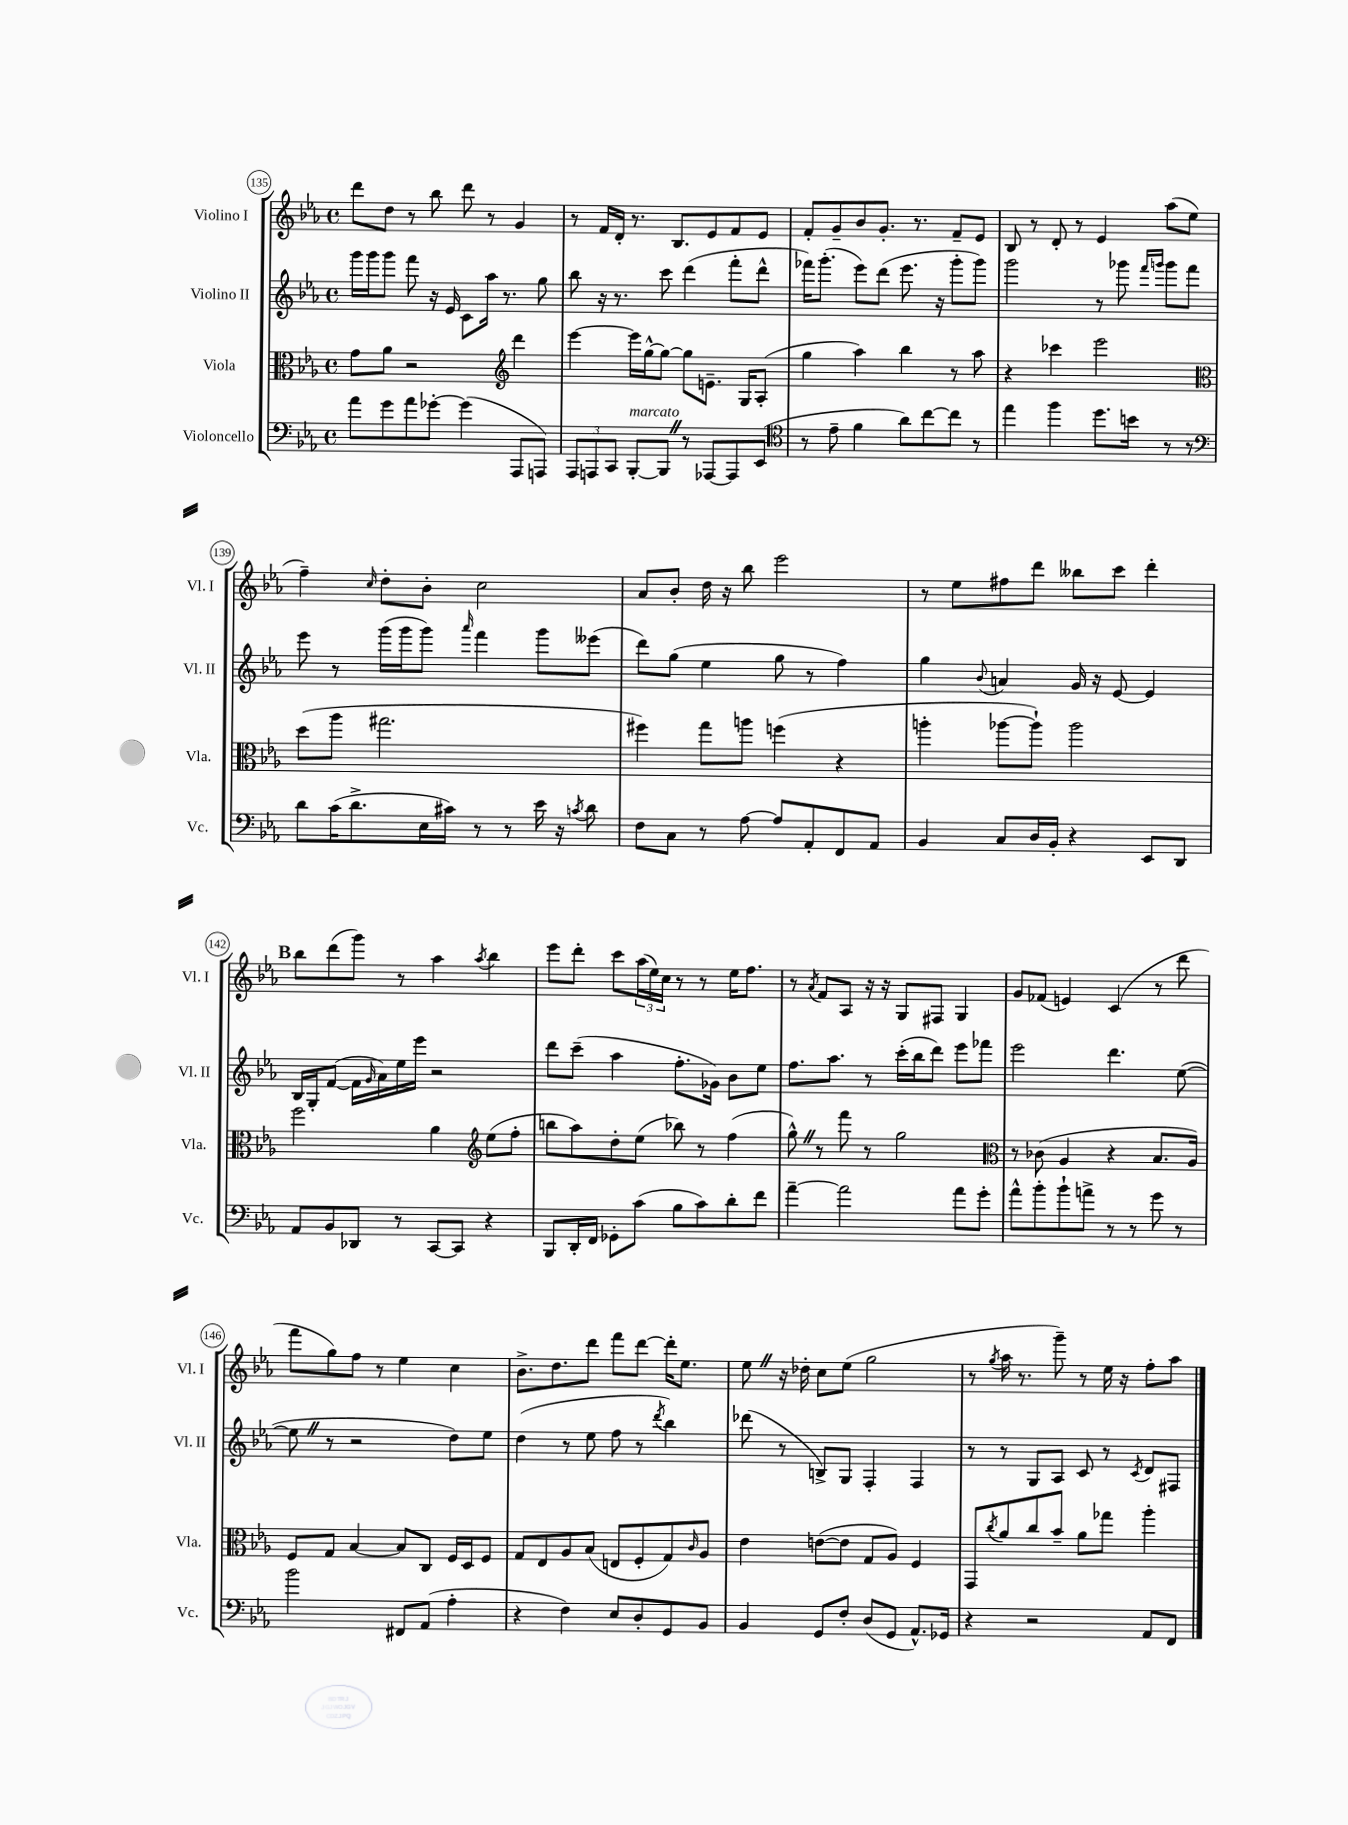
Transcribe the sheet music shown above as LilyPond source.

<<
\new StaffGroup <<
\new Staff = "s0" \with { instrumentName = "Violino I" shortInstrumentName = "Vl. I" } {
    \clef treble \key ees \major \defaultTimeSignature \time 4/4
    d'''8 d''8 r8 bes''8 d'''8 r8 g'4 |
    r8 f'16 d'16-. r8. bes8. ees'8 f'8 ees'8 |
    f'8-. g'8-- bes'8 g'8.-. r8. f'8-- ees'8 |
    bes8 r8 d'8-. r8 ees'4 aes''8( ees''8 |
    f''4--) \grace { c''16 } d''8-. bes'8-. c''2 |
    aes'8 bes'8-. d''16 r16 bes''8 ees'''2 |
    r8 ees''8 fis''8 d'''8 beses''8 c'''8 d'''4-. |
    \mark \markup { \bold "B" } bes''8 d'''8( g'''8) r8 aes''4 \acciaccatura { aes''8 } bes''4 |
    ees'''8 d'''8-. c'''8 \tuplet 3/2 { aes''16( ees''16) c''16 } r8 r8 ees''16 f''8. |
    r8 \acciaccatura { aes'8 } f'8 aes8 r16 r16 g8 fis8 g4 |
    g'8 fes'8( e'4) c'4( r8 d'''8 |
    f'''8 g''8) f''8 r8 ees''4 c''4 |
    bes'8.-> d''8. d'''8 f'''8 d'''8~ d'''16-. ees''8. |
    ees''8 \once \override BreathingSign.text = \markup { \musicglyph "scripts.caesura.straight" } \breathe r16 des''16-. c''8 ees''8( g''2 |
    r8 \acciaccatura { g''8 } aes''16 r8. g'''8--) r8 ees''16 r16 f''8-. aes''8 \bar "|." |
}
\new Staff = "s1" \with { instrumentName = "Violino II" shortInstrumentName = "Vl. II" } {
    \clef treble \key ees \major \defaultTimeSignature \time 4/4
    g'''16 g'''16 g'''8 f'''8 r16 ees'16 c'8 aes''16 r8. g''8 |
    bes''8 r16 r8. c'''8 d'''4( f'''8-. d'''8-^ |
    fes'''16) g'''8.-.( ees'''8) d'''8( ees'''8. r16 g'''8-. g'''8) |
    g'''2 r8 ges'''8 \grace { f'''16 g'''16 } g'''8 f'''8 |
    ees'''8 r8 g'''16( g'''16 g'''8) \grace { aes'''16 } f'''4 g'''8 eeses'''8( |
    d'''8) g''8( ees''4 g''8 r8 f''4) |
    g''4 \appoggiatura { bes'8 } a'4 g'16 r16 ees'8~ ees'4 |
    \mark \markup { \bold "B" } bes16 g16-. f'8~( f'16 \grace { g'16 } aes'16) ees''16 ees'''16 r2 |
    d'''8 c'''8--( aes''4 f''8.-. ges'16) bes'8 ees''8 |
    f''8. aes''8. r8 c'''16-.( bes''16 d'''8) ees'''8 fes'''8 |
    ees'''2 d'''4. ees''8~( |
    ees''8 \once \override BreathingSign.text = \markup { \musicglyph "scripts.caesura.straight" } \breathe r8 r2 d''8) ees''8 |
    d''4( r8 ees''8 f''8 r8 \acciaccatura { d'''8 } bes''4) |
    des'''8( r8 b8->) g8 f4-. f4 |
    r8 r8 g8 aes8 c'8 r8 \acciaccatura { c'8 } d'8 fis8 \bar "|." |
}
\new Staff = "s2" \with { instrumentName = "Viola" shortInstrumentName = "Vla." } {
    \clef alto \key ees \major \defaultTimeSignature \time 4/4
    g'8 aes'8 r2 \clef treble d'''4 |
    ees'''4~ ees'''16 g''16~-^ g''8~ g''8 e'8.-- g16 aes8-.( |
    g''4 aes''4) bes''4 r8 aes''8 |
    r4 ces'''4 ees'''2 |
    \clef alto d''8( aes''8 gis''2. |
    fis''4) g''8 a''8 f''4( r4 |
    a''4-. aes''8~ aes''8-!) aes''2 |
    \mark \markup { \bold "B" } f''2 aes'4 \clef treble ees''8( f''8-. |
    b''8 aes''8) d''8-. ees''8( bes''8) r8 f''4( |
    g''8-^) \once \override BreathingSign.text = \markup { \musicglyph "scripts.caesura.straight" } \breathe r8 f'''8 r8 g''2 |
    \clef alto r8 ces'8( aes4 r4 bes8. aes16) |
    f8 g8 bes4~ bes8 c8 f16 d16 f8 |
    g8 ees8 aes8 bes8( e8 f8-. g8) \grace { c'16 } aes8 |
    ees'4 e'8~( e'8 g8 aes8) f4 |
    g,8 \acciaccatura { c''8 } aes'8 c''8 bes'8-- aes'8 ges''8 aes''4-. \bar "|." |
}
\new Staff = "s3" \with { instrumentName = "Violoncello" shortInstrumentName = "Vc." } {
    \clef bass \key ees \major \defaultTimeSignature \time 4/4
    aes'8 g'8 aes'8 ges'8~-. ges'4( aes,,8 a,,8) |
    \tuplet 3/2 { aes,,8 a,,8 c,8 } bes,,8~-.^\markup { \italic "marcato" } bes,,8 \once \override BreathingSign.text = \markup { \musicglyph "scripts.caesura.straight" } \breathe r8 aes,,8~ aes,,8 ees,8( |
    \clef tenor r8 ees'8-- f'4 aes'8) c''8~ c''8 r8 |
    ees''4 f''4 d''8. b'16 r8 r8 |
    \clef bass d'8 c'16( d'8.-> ees16 cis'16) r8 r8 ees'16 r16 \acciaccatura { c'8 } d'8 |
    f8 c8 r8 aes8~ aes8 aes,8-. f,8 aes,8 |
    bes,4 c8 d16 bes,16-. r4 ees,8 d,8 |
    \mark \markup { \bold "B" } aes,8 bes,8 des,8 r8 c,8~ c,8 r4 |
    bes,,8 d,16-. f,16 ges,8-. c'8( bes8 c'8) d'8-. f'8 |
    aes'4~-- aes'2 aes'8 g'8-. |
    aes'8-^ bes'8-. bes'8-! a'8-> r8 r8 g'8 r8 |
    bes'2 fis,8 aes,8( aes4-. |
    r4 f4) ees8 d8-. g,8 bes,8 |
    bes,4 g,8 f8-. d8( g,8 aes,8.-^) ges,16 |
    r4 r2 aes,8 f,8 \bar "|." |
}
>>
>>
\layout { \context { \Score currentBarNumber = #135 \override BarNumber.stencil = #(make-stencil-circler 0.1 0.3 ly:text-interface::print) } }
